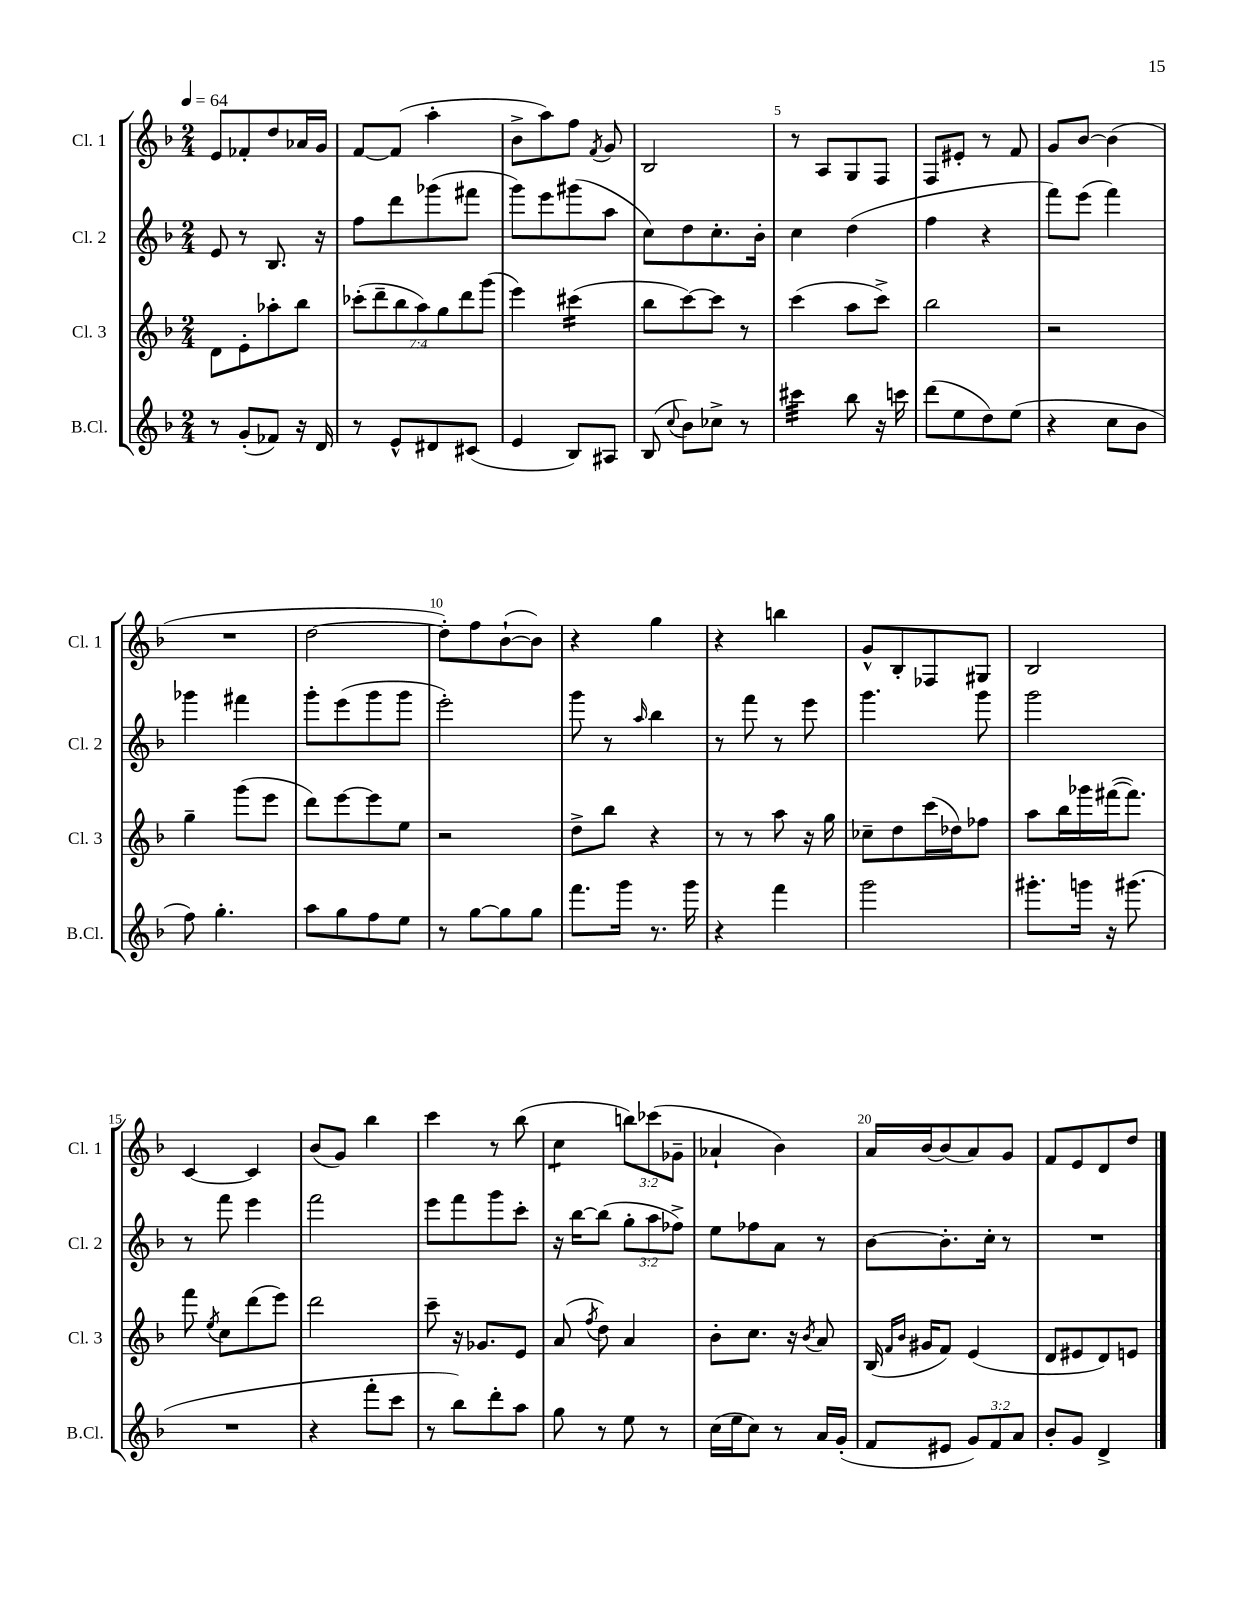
<<
\new StaffGroup <<
\new Staff = "s0" \with { instrumentName = "Cl. 1" shortInstrumentName = "Cl. 1" } {
    \clef treble \key f \major \numericTimeSignature \time 2/4 \override Staff.TupletNumber.text = #tuplet-number::calc-fraction-text \tempo 4 = 64
    \autoBeamOff e'8[ fes'8-. d''8 aes'16 g'16] |
    f'8[~ f'8]( a''4-. |
    bes'8[-> a''8) f''8] \acciaccatura { f'8 } g'8 |
    bes2 |
    r8 a8[ g8 f8] |
    f8[ eis'8]-. r8 f'8 |
    g'8[ bes'8]~ bes'4( |
    R2 |
    d''2~ |
    d''8[-.) f''8 bes'8~-!( bes'8]) |
    r4 g''4 |
    r4 b''4 |
    g'8[-^ bes8-. fes8 gis8] |
    bes2 |
    c'4~ c'4 |
    bes'8[( g'8]) bes''4 |
    c'''4 r8 bes''8( |
    c''4:8 \tuplet 3/2 { b''8[) ces'''8( ges'8]-- } |
    aes'4-! bes'4) |
    a'16[ bes'16~ bes'8( a'8) g'8] |
    f'8[ e'8 d'8 d''8] \bar "|." |
}
\new Staff = "s1" \with { instrumentName = "Cl. 2" shortInstrumentName = "Cl. 2" } {
    \clef treble \key f \major \numericTimeSignature \time 2/4 \override Staff.TupletNumber.text = #tuplet-number::calc-fraction-text
    \autoBeamOff e'8 r8 bes8. r16 |
    f''8[ d'''8 ges'''8( fis'''8] |
    g'''8[) e'''8 gis'''8( a''8] |
    c''8[) d''8 c''8.-. bes'16]-. |
    c''4 d''4( |
    f''4 r4 |
    f'''8[) e'''8]( f'''4) |
    ges'''4 fis'''4 |
    g'''8[-. e'''8( g'''8 g'''8] |
    e'''2-.) |
    g'''8 r8 \grace { a''16 } bes''4 |
    r8 f'''8 r8 e'''8 |
    g'''4. g'''8 |
    g'''2 |
    r8 f'''8 e'''4 |
    f'''2 |
    e'''8[ f'''8 g'''8 c'''8]-. |
    r16 bes''16[~ bes''8]( \tuplet 3/2 { g''8[-. a''8 fes''8]->) } |
    e''8[ fes''8 a'8] r8 |
    bes'8[~ bes'8.-. c''16]-. r8 |
    R2 \bar "|." |
}
\new Staff = "s2" \with { instrumentName = "Cl. 3" shortInstrumentName = "Cl. 3" } {
    \clef treble \key f \major \numericTimeSignature \time 2/4 \override Staff.TupletNumber.text = #tuplet-number::calc-fraction-text
    \autoBeamOff d'8[ e'8-. aes''8-. bes''8] |
    \tuplet 7/4 { ces'''8[-.( d'''8-- bes''8 a''8) g''8 d'''8 g'''8]( } |
    e'''4) cis'''4:16( |
    bes''8[ c'''8~) c'''8] r8 |
    c'''4( a''8[ c'''8]->) |
    bes''2 |
    r2 |
    g''4-- g'''8[( e'''8] |
    d'''8[) e'''8~ e'''8 e''8] |
    r2 |
    d''8[-> bes''8] r4 |
    r8 r8 a''8 r16 g''16 |
    ces''8[-- d''8 c'''16( des''16) fes''8] |
    a''8[ bes''16 ges'''16 fis'''16~( fis'''8.]) |
    f'''8 \acciaccatura { e''8 } c''8[ d'''8( e'''8]) |
    d'''2 |
    c'''8-- r16 ges'8.[ e'8] |
    a'8( \acciaccatura { f''8 } d''8) a'4 |
    bes'8[-. c''8.] r16 \acciaccatura { bes'8 } a'8 |
    bes16( \grace { f'16[ bes'16] } gis'16[ f'8]) e'4( |
    d'8[ eis'8 d'8) e'8] \bar "|." |
}
\new Staff = "s3" \with { instrumentName = "B.Cl." shortInstrumentName = "B.Cl." } {
    \clef treble \key f \major \numericTimeSignature \time 2/4 \override Staff.TupletNumber.text = #tuplet-number::calc-fraction-text
    \autoBeamOff r8 g'8[-.( fes'8]) r16 d'16 |
    r8 e'8[-^ dis'8 cis'8]( |
    e'4 bes8[) ais8] |
    bes8( \appoggiatura { c''8 } bes'8[) ces''8]-> r8 |
    cis'''4:32 bes''8 r16 c'''16 |
    d'''8[( e''8 d''8) e''8]( |
    r4 c''8[ bes'8] |
    f''8) g''4.-. |
    a''8[ g''8 f''8 e''8] |
    r8 g''8[~ g''8 g''8] |
    f'''8.[ g'''16] r8. g'''16 |
    r4 f'''4 |
    g'''2 |
    gis'''8.[-. g'''16] r16 gis'''8.( |
    R2 |
    r4 f'''8[-. c'''8] |
    r8 bes''8[) d'''8-. a''8] |
    g''8 r8 e''8 r8 |
    c''16[( e''16 c''8]) r8 a'16[ g'16]-.( |
    f'8[ eis'8] \tuplet 3/2 { g'8[) f'8 a'8] } |
    bes'8[-. g'8] d'4-> \bar "|." |
}
>>
>>
\layout { \context { \Score \override BarNumber.break-visibility = ##(#f #t #t) barNumberVisibility = #(every-nth-bar-number-visible 5) } }
